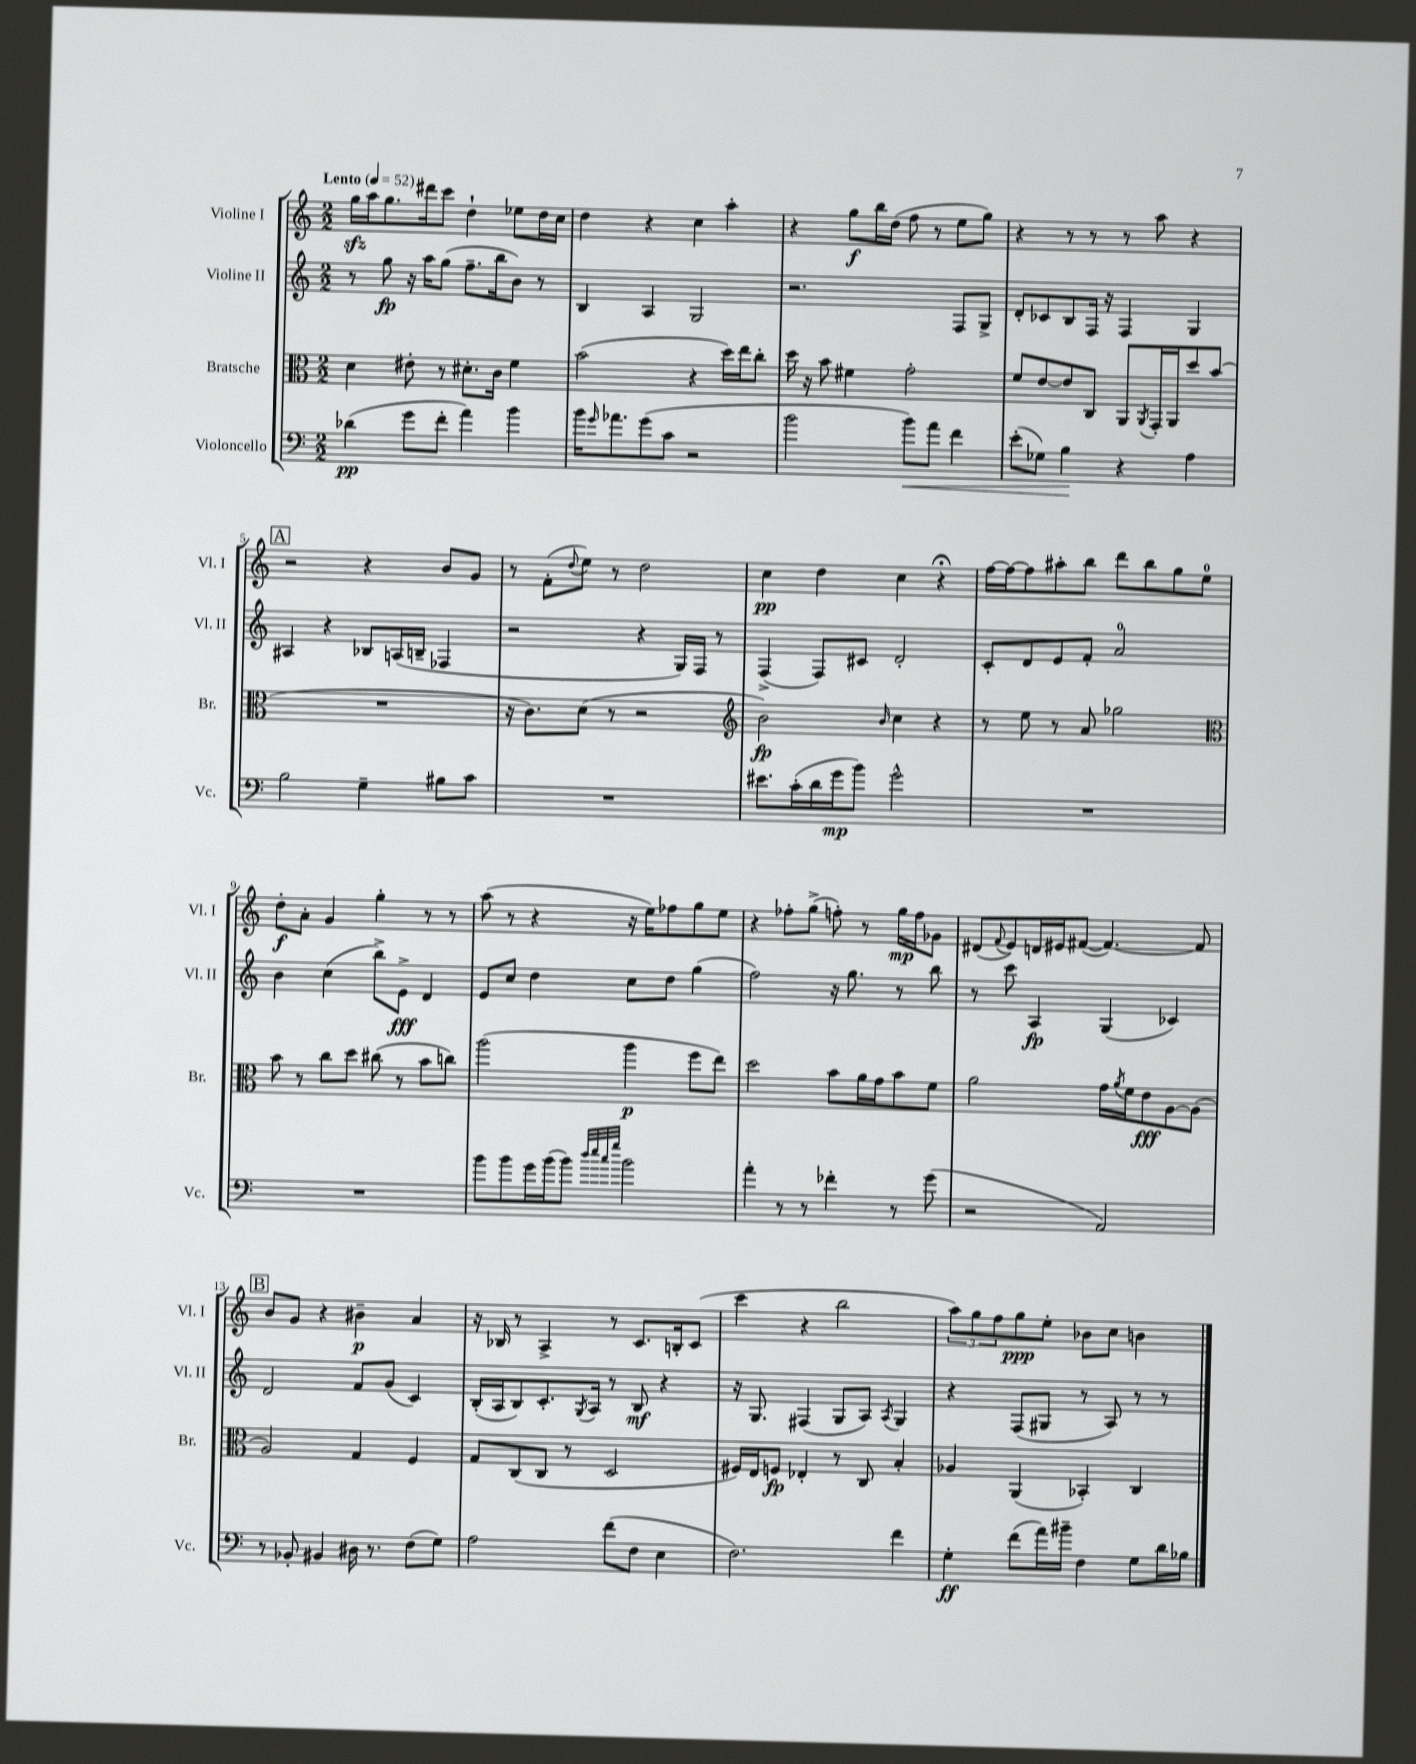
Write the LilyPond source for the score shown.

<<
\new StaffGroup <<
\new Staff = "s0" \with { instrumentName = "Violine I" shortInstrumentName = "Vl. I" } {
    \clef treble \key c \major \numericTimeSignature \time 2/2 \tempo "Lento" 4 = 52
    g''16\sfz a''16 g''8. dis'''16 c'''8 d''4-! ees''8 d''16 c''16 |
    d''4 r4 c''4 a''4-. |
    r4 g''8\f b''16 d''16( f''8 r8 e''8 g''8) |
    r4 r8 r8 r8 a''8 r4 |
    \mark \markup { \box "A" } r2 r4 b'8 g'8 |
    r8 f'8-.( \appoggiatura { d''8 } e''8) r8 d''2 |
    c''4\pp d''4 c''4 r4\fermata |
    f''16~ f''16~ f''8 ais''8-. b''8 d'''8 b''8 g''8 e''8-0 |
    d''8-.\f a'8-. g'4 g''4-. r8 r8 |
    a''8( r8 r4 r16 e''16) fes''8 g''8 e''8 |
    r4 fes''8-. g''8->( f''8-.) r8 g''16\mp f''16 ges'8 |
    dis'8( \appoggiatura { f'8 } e'8) d'16 eis'16 fis'8~( fis'4.~) fis'8 |
    \mark \markup { \box "B" } b'8 g'8 r4 bis'4--\p a'4 |
    r16 bes16 r8 a4-> r8 c'8. b16-. c'8( |
    c'''4 r4 b''2 |
    \tuplet 3/2 { a''8) g''8 f''8 } g''8\ppp e''8-. bes'8 c''8 b'4 \bar "|." |
}
\new Staff = "s1" \with { instrumentName = "Violine II" shortInstrumentName = "Vl. II" } {
    \clef treble \key c \major \numericTimeSignature \time 2/2
    r8 g''8\fp r16 a''16 g''8( f''8.-- b''16 b'8) r8 |
    b4 a4 g2 |
    r2. f8 g8-> |
    d'8-. ces'8 b8 f16 r16 f4 g4 |
    \mark \markup { \box "A" } ais4 r4 bes8 a16( b16-- fes4 |
    r2 r4 g16) f16 r8 |
    f4->( f8) cis'8 d'2-. |
    c'8-. d'8 e'8 f'8-. a'2-0 |
    b'4 c''4( b''8->) e'8->\fff d'4 |
    e'8 c''8 d''4 c''8 d''8 g''4( |
    f''2) r16 g''8. r8 b''8 |
    r8 c'''8 a4\fp g4( ces'4) |
    \mark \markup { \box "B" } d'2 f'8 g'8( c'4) |
    b16-.( a16 b8) c'8.-. \acciaccatura { g8 } a16 r8 b8\mf r4 |
    r16 g8. fis4( g8 a8) \acciaccatura { a8 } g4 |
    r4 f8( gis8 r8 a8) r8 r8 \bar "|." |
}
\new Staff = "s2" \with { instrumentName = "Bratsche" shortInstrumentName = "Br." } {
    \clef alto \key c \major \numericTimeSignature \time 2/2
    d'4 eis'8-. r8 dis'8.-. c'16 f'4 |
    b'2( r4 d''16) e''16 c''8-. |
    d''16 r16 b'8 fis'4 g'2-. |
    f'8 e'8~ e'8 c8 a,8 \acciaccatura { a,8 } g,16-. a,16 d''8 b'8( |
    \mark \markup { \box "A" } R1 |
    r16 c'8.) d'8( r8 r2 |
    \clef treble b'2\fp) \grace { b'16 } c''4 r4 |
    r8 e''8 r8 a'8 ges''2 |
    \clef alto b'8 r8 c''8 d''8 cis''8( r8 b'8 c''8) |
    a''2( a''4\p f''8 e''8) |
    d''2 b'8 a'16 g'16 b'8 f'8 |
    a'2 g'16 \acciaccatura { a'8 } f'16 e'8\fff a8~ a8( |
    \mark \markup { \box "B" } a2) g4 f4 |
    g8 c8( c8 r8 d2 |
    fis16) e16 f8\fp ees4-. r8 c8 b4-. |
    aes4 a,4( bes,4-.) c4 \bar "|." |
}
\new Staff = "s3" \with { instrumentName = "Violoncello" shortInstrumentName = "Vc." } {
    \clef bass \key c \major \numericTimeSignature \time 2/2
    des'4\pp( g'8 f'8-. a'4) b'4 |
    b'16 \grace { g'16 } aes'8. g'8( c'8 r2 |
    b'2 b'8\<) a'8 f'4 |
    e'8-.( ges8) b4\! r4 a4 |
    \mark \markup { \box "A" } b2 g4-- bis8 c'8 |
    R1 |
    eis'8. c'16-.( d'16 g'16\mp b'8) g'2-^ |
    R1 |
    R1 |
    b'8 b'8 g'16 b'16( b'8) \grace { d''32 e''32 c''32 g''32 } b'2 |
    a'4-. r8 r8 fes'4-. r8 g'8( |
    r2 a,2) |
    \mark \markup { \box "B" } r8 bes,8-. bis,4 dis16 r8. f8( g8) |
    a2 f'8( f8 e4 |
    f2.) f'4 |
    g4-.\ff f'8( a'16) bis'16-- f4 g8 d'16 bes16 \bar "|." |
}
>>
>>
